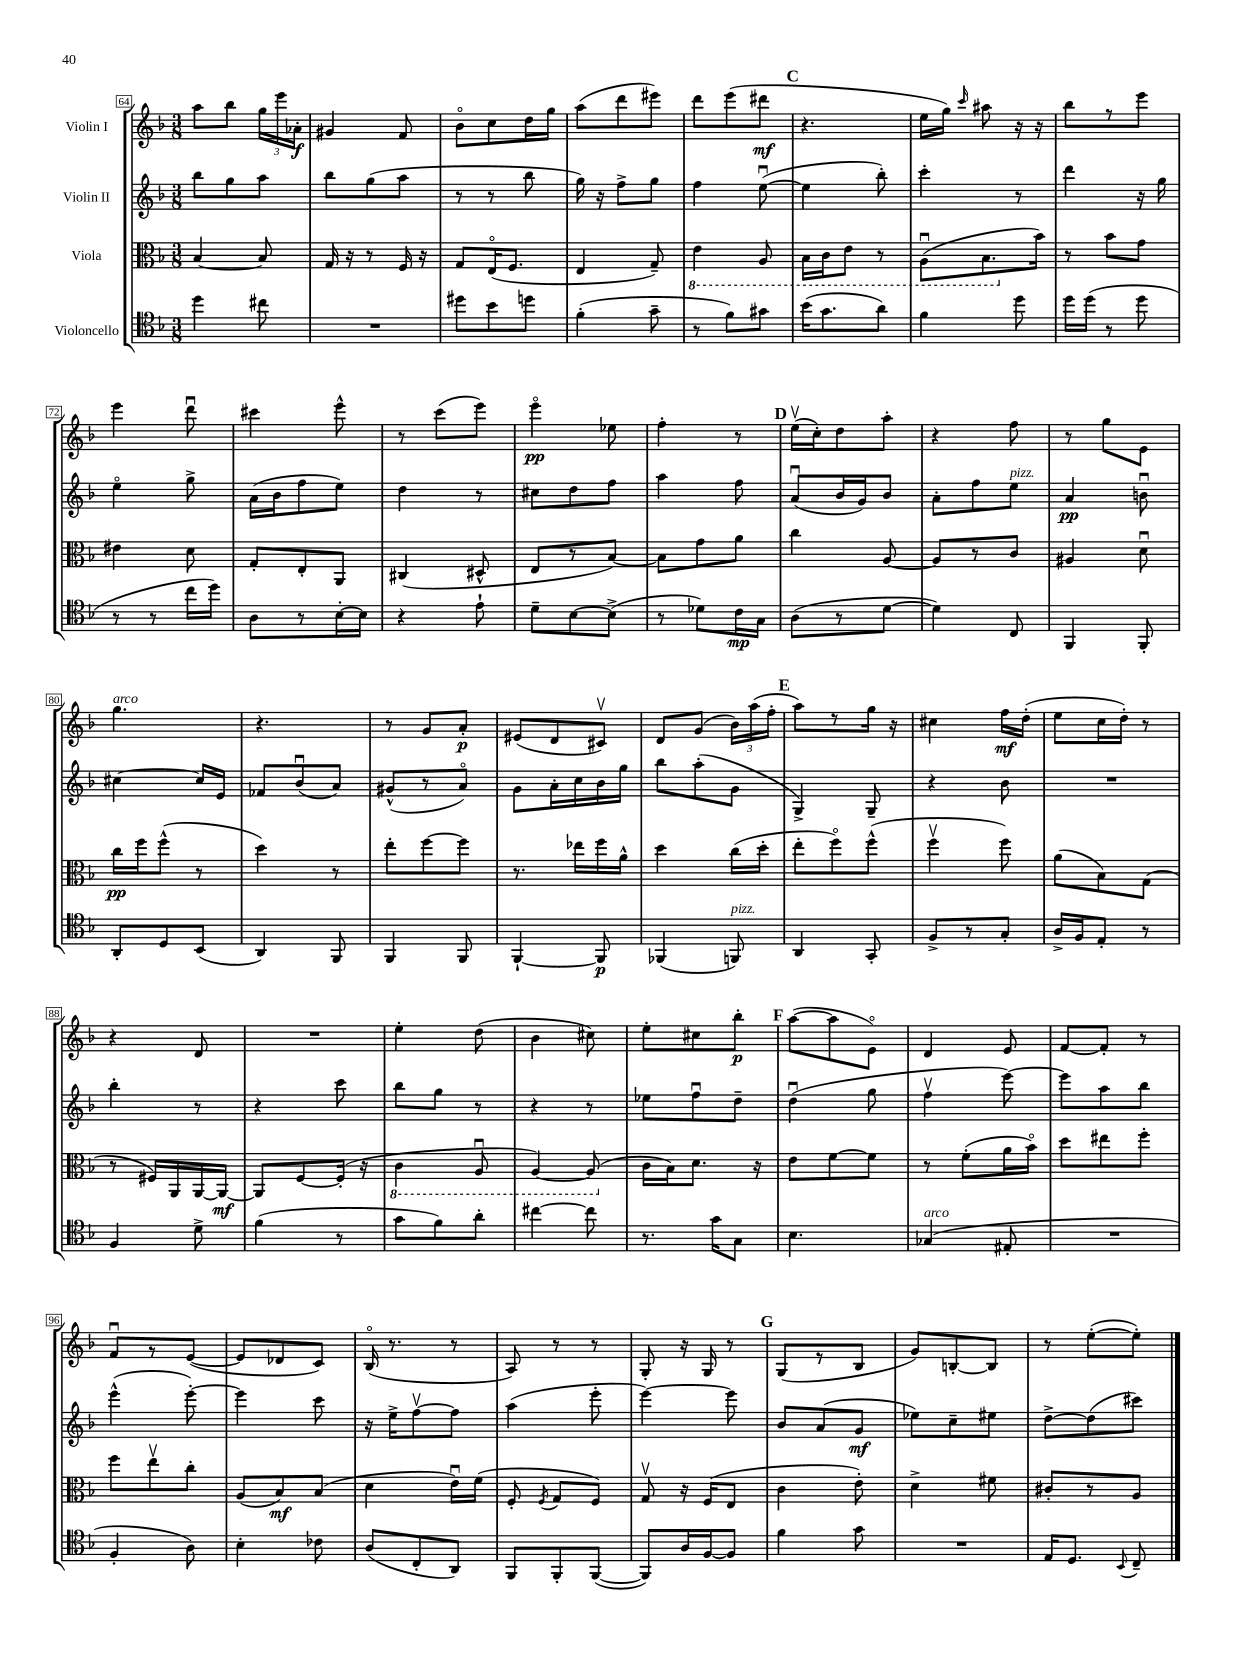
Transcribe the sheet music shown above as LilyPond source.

<<
\new StaffGroup <<
\new Staff = "s0" \with { instrumentName = "Violin I" } {
    \clef treble \key f \major \numericTimeSignature \time 3/8
    \autoBeamOff a''8[ bes''8] \tuplet 3/2 { g''16[ e'''16 aes'16]-.\f } |
    gis'4 f'8 |
    bes'8[\flageolet c''8 d''16 g''16] |
    a''8[( d'''8 eis'''8]) |
    d'''8[ e'''8( dis'''8]\mf |
    \mark \markup { \bold "C" } r4. |
    e''16[ g''16]) \grace { c'''16 } ais''8 r16 r16 |
    bes''8[ r8 e'''8] |
    e'''4 d'''8\downbow |
    cis'''4 e'''8-^ |
    r8 c'''8[( e'''8]) |
    e'''4\flageolet\pp ees''8 |
    f''4-. r8 |
    \mark \markup { \bold "D" } e''16[\upbow( c''16-.) d''8 a''8]-. |
    r4 f''8 |
    r8 g''8[ e'8] |
    g''4.^\markup { \italic "arco" } |
    r4. |
    r8 g'8[ a'8]-.\p |
    eis'8[( d'8 cis'8]\upbow) |
    d'8[ g'8]( \tuplet 3/2 { bes'16[) a''16( f''16]-. } |
    \mark \markup { \bold "E" } a''8[) r8 g''16] r16 |
    cis''4 f''16[\mf d''16]-.( |
    e''8[ c''16 d''16]-.) r8 |
    r4 d'8 |
    R4. |
    e''4-. d''8( |
    bes'4 cis''8) |
    e''8[-. cis''8 bes''8]-.\p |
    \mark \markup { \bold "F" } a''8[~( a''8 e'8]\flageolet) |
    d'4 e'8 |
    f'8[~ f'8]-. r8 |
    f'8[\downbow r8 e'8]~( |
    e'8[ des'8 c'8]) |
    bes16\flageolet( r8. r8 |
    a8) r8 r8 |
    g8-. r16 g16 r8 |
    \mark \markup { \bold "G" } g8[( r8 bes8] |
    g'8[) b8~-. b8] |
    r8 e''8[~-.( e''8]-.) \bar "|." |
}
\new Staff = "s1" \with { instrumentName = "Violin II" } {
    \clef treble \key f \major \numericTimeSignature \time 3/8
    \autoBeamOff bes''8[ g''8 a''8] |
    bes''8[ g''8( a''8] |
    r8 r8 bes''8 |
    g''16) r16 f''8[-> g''8] |
    f''4 e''8~\downbow( |
    \mark \markup { \bold "C" } e''4 bes''8-.) |
    c'''4-. r8 |
    d'''4 r16 g''16 |
    e''4\flageolet g''8-> |
    a'16[( bes'16 f''8 e''8]) |
    d''4 r8 |
    cis''8[ d''8 f''8] |
    a''4 f''8 |
    \mark \markup { \bold "D" } a'8[\downbow( bes'16 g'16) bes'8] |
    a'8[-. f''8 e''8]^\markup { \italic "pizz." } |
    a'4\pp b'8\downbow |
    cis''4~ cis''16[ e'16] |
    fes'8[ bes'8\downbow( a'8]) |
    gis'8[-^( r8 a'8]\flageolet) |
    g'8[ a'16-. c''16 bes'16 g''16] |
    bes''8[ a''8-.( g'8] |
    \mark \markup { \bold "E" } g4->) g8-- |
    r4 bes'8 |
    R4. |
    bes''4-. r8 |
    r4 c'''8 |
    bes''8[ g''8] r8 |
    r4 r8 |
    ees''8[ f''8\downbow d''8]-- |
    \mark \markup { \bold "F" } d''4\downbow( g''8 |
    f''4\upbow e'''8~) |
    e'''8[ a''8 bes''8] |
    e'''4-^( e'''8~-.) |
    e'''4 c'''8 |
    r16 e''16[-> f''8~\upbow f''8] |
    a''4( e'''8-. |
    e'''4~) e'''8 |
    \mark \markup { \bold "G" } bes'8[ a'8( g'8]\mf |
    ees''8[) c''8-- eis''8] |
    d''8[~-> d''8( cis'''8]) \bar "|." |
}
\new Staff = "s2" \with { instrumentName = "Viola" } {
    \clef alto \key f \major \numericTimeSignature \time 3/8
    \autoBeamOff bes4~ bes8 |
    g16 r16 r8 f16 r16 |
    g8[ e16\flageolet( f8.] |
    e4 g8--) |
    \ottava #-1 e4 a,8 |
    \mark \markup { \bold "C" } bes,16[ c16 e8] r8 |
    a,8[\downbow( bes,8. \ottava #0 bes'16]) |
    r8 bes'8[ g'8] |
    eis'4 d'8 |
    g8[-. e8-. a,8] |
    cis4( dis8-^ |
    e8[ r8 bes8]~) |
    bes8[ g'8 a'8] |
    \mark \markup { \bold "D" } c''4 a8~ |
    a8[ r8 c'8] |
    ais4 d'8\downbow |
    c''16[\pp f''16 f''8]-^( r8 |
    d''4) r8 |
    e''8[-. f''8~ f''8] |
    r8. ees''16[ f''16 a'16]-^ |
    d''4 c''16[( d''16]-. |
    \mark \markup { \bold "E" } e''8[-. f''8\flageolet) f''8]-^( |
    f''4\upbow f''8) |
    a'8[( bes8) g8]( |
    r8 fis16[) a,16 a,16~ a,16]~\mf |
    a,8[ f8~ f16]-.( r16 |
    \ottava #-1 c4 a,8\downbow |
    a,4~) a,8( \ottava #0 |
    c'16[ bes16) d'8.] r16 |
    \mark \markup { \bold "F" } e'8[ f'8~ f'8] |
    r8 f'8[-.( a'16 bes'16]\flageolet) |
    d''8[ eis''8 f''8]-. |
    f''8[ e''8\upbow c''8]-. |
    a8[( bes8\mf) bes8]( |
    d'4 e'16[\downbow) f'16]( |
    f8-. \acciaccatura { f8 } g8[ f8]) |
    g8\upbow r16 f16[( e8] |
    \mark \markup { \bold "G" } c'4 e'8-.) |
    d'4-> fis'8 |
    cis'8[-. r8 a8] \bar "|." |
}
\new Staff = "s3" \with { instrumentName = "Violoncello" } {
    \clef tenor \key f \major \numericTimeSignature \time 3/8
    \autoBeamOff d''4 cis''8 |
    R4. |
    dis''8[ bes'8 d''8] |
    f'4-.( g'8-- |
    r8 f'8[) gis'8] |
    \mark \markup { \bold "C" } bes'16[( g'8. a'8]) |
    f'4 d''8 |
    d''16[ d''16]( r8 d''8 |
    r8 r8 c''16[ d''16]) |
    a8[ r8 bes16~-. bes16] |
    r4 e'8-! |
    d'8[-- bes8~ bes8]->( |
    r8 des'8[) c'16\mp g16] |
    \mark \markup { \bold "D" } a8[( r8 d'8]~ |
    d'4) c8 |
    f,4 f,8-. |
    a,8[-. d8 bes,8]( |
    a,4) f,8 |
    f,4 f,8 |
    f,4~-! f,8\p |
    fes,4( f,8^\markup { \italic "pizz." }) |
    \mark \markup { \bold "E" } a,4 g,8-. |
    f8[-> r8 g8]-. |
    a16[-> f16 e8]-. r8 |
    f4 d'8-> |
    f'4( r8 |
    g'8[ f'8) a'8]-. |
    cis''4~ cis''8 |
    r8. g'16[ g8] |
    \mark \markup { \bold "F" } bes4. |
    ges4^\markup { \italic "arco" }( eis8-. |
    R4. |
    f4-. a8) |
    bes4-. ces'8 |
    a8[( c8-. a,8]) |
    f,8[ f,8-. f,8]~( |
    f,8[) a16 f16~ f8] |
    \mark \markup { \bold "G" } f'4 g'8 |
    R4. |
    e16[ d8.] \appoggiatura { bes,8 } c8-- \bar "|." |
}
>>
>>
\layout { \context { \Score currentBarNumber = #64 \override BarNumber.stencil = #(make-stencil-boxer 0.1 0.3 ly:text-interface::print) } }
